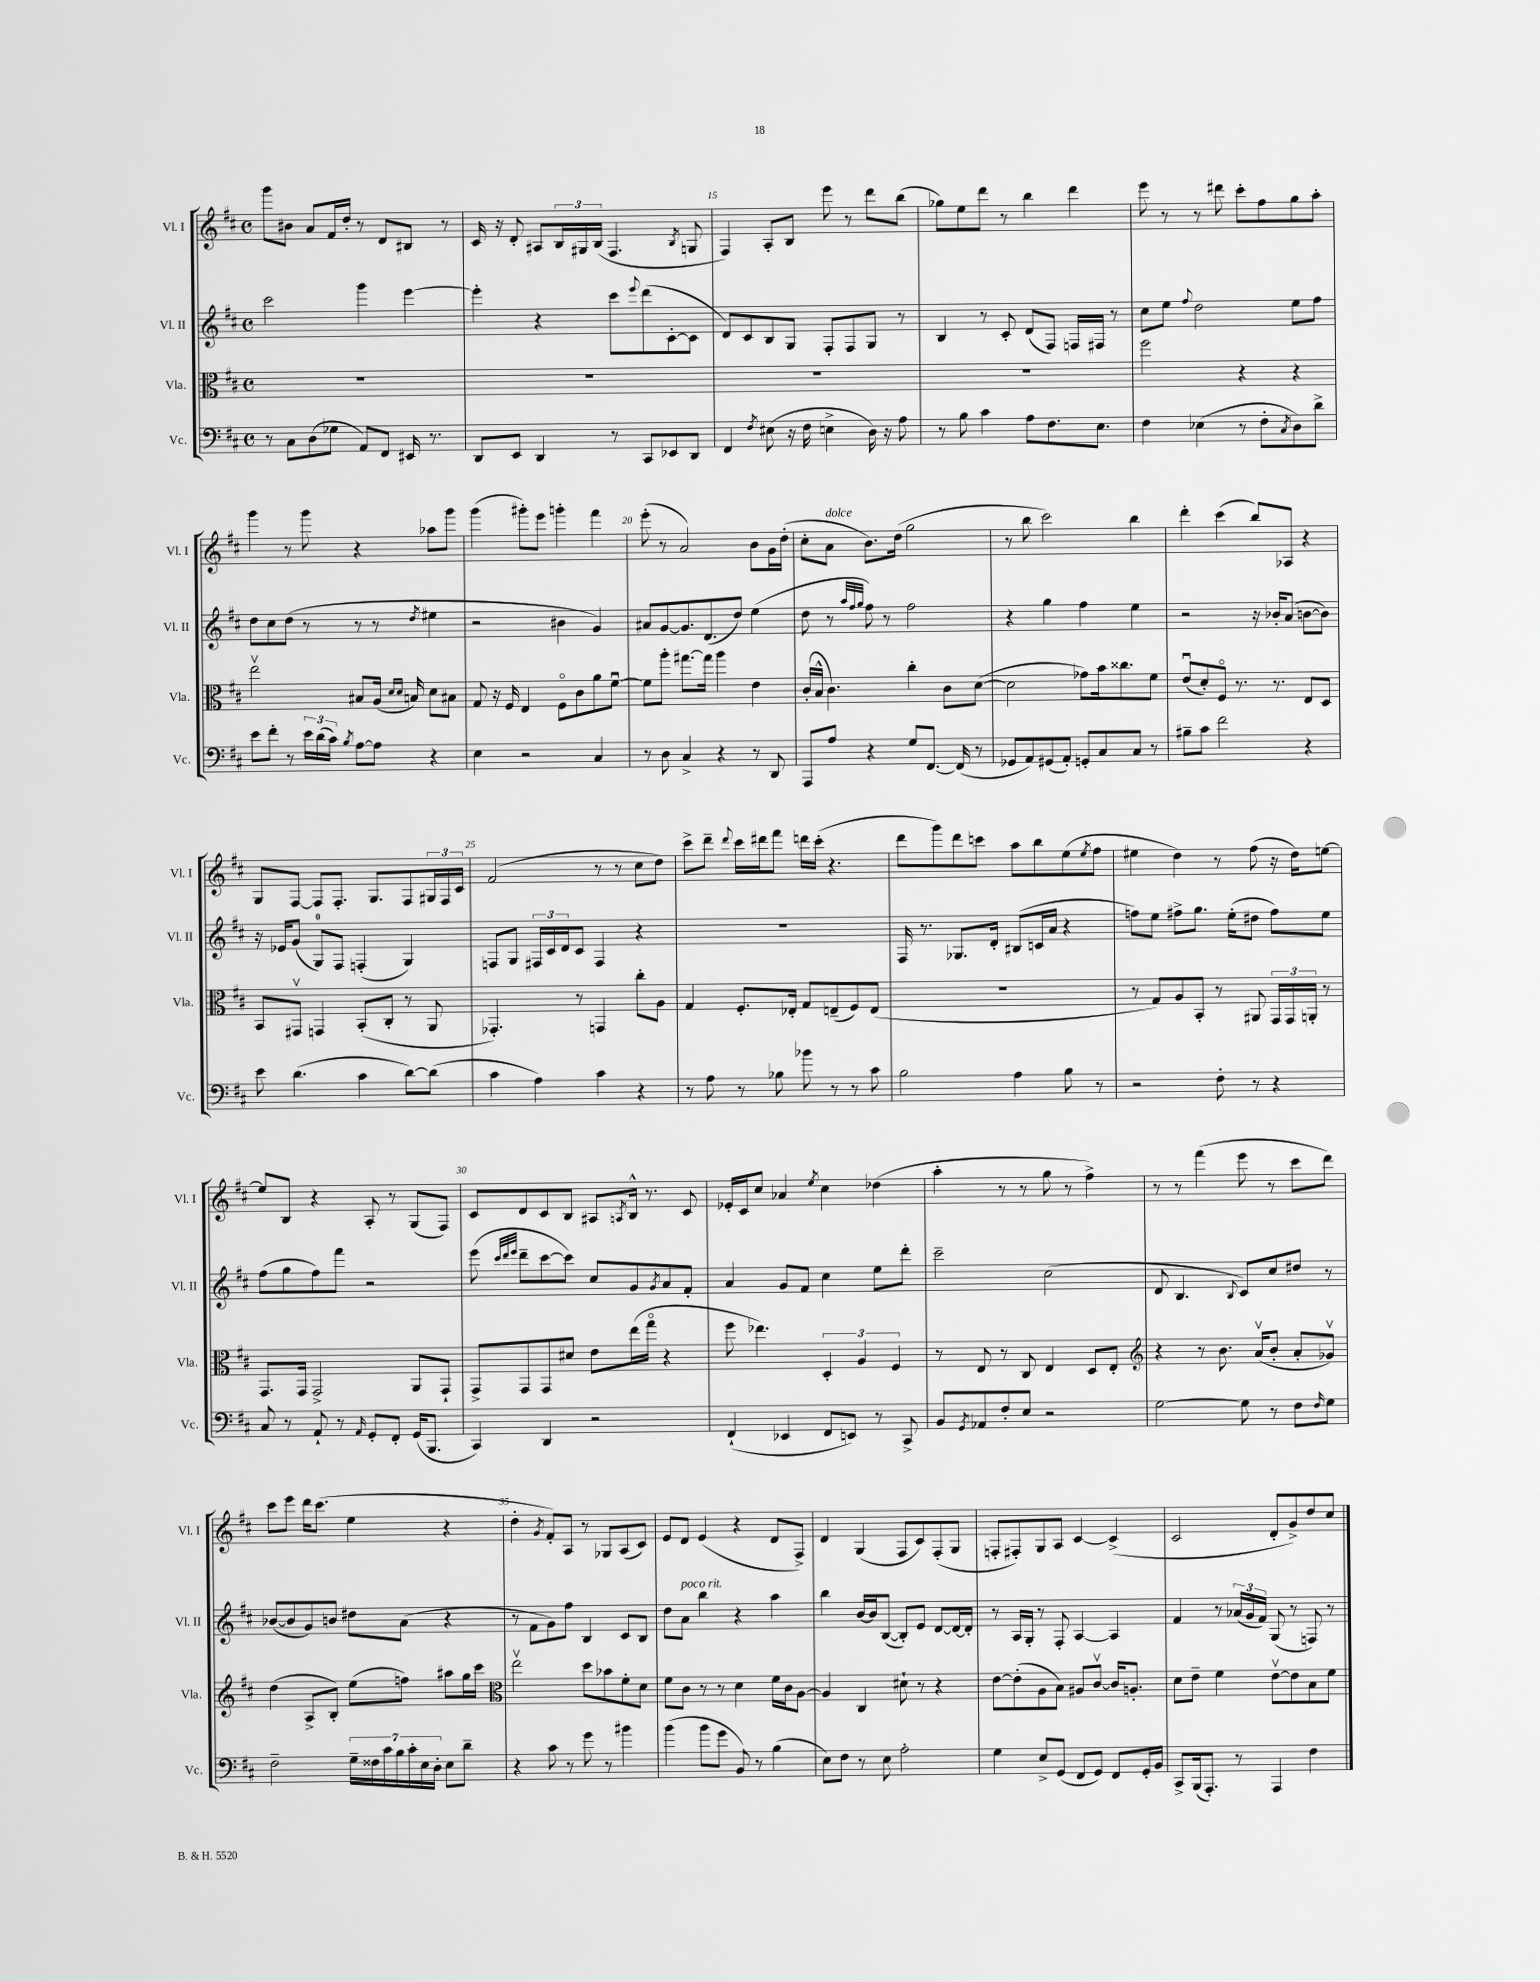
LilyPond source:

<<
\new StaffGroup <<
\new Staff = "s0" \with { instrumentName = "Vl. I" shortInstrumentName = "Vl. I" } {
    \clef treble \key d \major \defaultTimeSignature \time 4/4
    g'''8 bis'8 a'8 fis'16 d''16-. r8 d'8 bis8 r8 |
    cis'16 r16 d'8-. ais8 \tuplet 3/2 { b16 gis16 b16( } fis4. \acciaccatura { b8 } g8 |
    fis4) a8-. b8 e'''8 r8 d'''8 b''8( |
    ges''8) e''8 d'''8 r8 b''4 d'''4 |
    e'''8 r8 r8 dis'''8 cis'''8-. fis''8 g''8 a''8-. |
    g'''4 r8 g'''8 r4 aes''8 g'''8 |
    g'''4( gis'''8-.) e'''8 g'''4-. fis'''4 |
    e'''8-.( r8 a'2) b'8 g'16 d''16-.( |
    cis''8-. a'8^\markup { \italic "dolce" } b'8.) d''16( g''2 |
    r8 b''8 cis'''2) b''4 |
    d'''4-. cis'''4( b''8) aes8 r4 |
    g8 fis8~ fis8 fis8.-. g8. fis8 \tuplet 3/2 { gis16 fis16 cis'16 } |
    fis'2( r8 r8 cis''8 d''8) |
    cis'''8-> d'''8-- \appoggiatura { d'''8 } cis'''16 dis'''16 fis'''8 d'''16 cis'''16-.( r4. |
    d'''8 g'''8) d'''8 c'''8 a''8 b''8 e''8( \acciaccatura { e''8 } fis''8 |
    eis''4 d''4) r8 fis''8( r16 d''16) e''8~ |
    e''8 b8 r4 a8-. r8 g8( fis8) |
    cis'8 d'8 cis'8 b8 ais8 \acciaccatura { a8 } b16-^ r8. cis'8 |
    ees'16-. cis'16 cis''8 aes'4 \acciaccatura { e''8 } cis''4 des''4( |
    a''4-. r8 r8 g''8 r8 fis''4->) |
    r8 r8 fis'''4( e'''8 r8 cis'''8 d'''8) |
    cis'''8 e'''8 d'''16 cis'''8.( e''4 r4 |
    d''4-. \acciaccatura { g'8 } fis'8-.) a8 r8 ges8 a8( cis'8) |
    e'8 d'8 e'4( r4 d'8 fis8->) |
    d'4 g4( fis8 cis'8) fis8-.( g8 |
    f8-. fis8-.) g8 a8 cis'4~ cis'4->( |
    cis'2 d'8-. g'8->) d''8 cis''8 \bar "|." |
}
\new Staff = "s1" \with { instrumentName = "Vl. II" shortInstrumentName = "Vl. II" } {
    \clef treble \key d \major \defaultTimeSignature \time 4/4
    cis'''2 g'''4 e'''4~ |
    e'''4-. r4 cis'''8 \appoggiatura { e'''8 } d'''8( cis'8~-. cis'8 |
    d'8) cis'8 b8 g8 fis8-. fis8 g8 r8 |
    b4 r8 cis'8-. d'8( fis8) f16 fis16 r8 |
    cis''8 e''8 \appoggiatura { fis''8 } d''2 e''8 fis''8 |
    d''8 cis''8 d''8( r8 r8 r8 \acciaccatura { d''8 } eis''4 |
    r2 bis'4 g'4) |
    ais'8 g'8~ g'8. d'8.( d''8) e''4( |
    d''8 r8 \grace { a''32 fis''32 g''32 } fis''8) r8 fis''2 |
    r4 g''4 fis''4 e''4 |
    r2 r16 bes'16-. a'8( b'8~ b'8) |
    r16 ees'16 g'8( g8-0) fis8 f4-.( g4) |
    f8 g8 \tuplet 3/2 { fis16 cis'16 d'16 } cis'8 fis4 r4 |
    R1 |
    fis16 r8. ges8. d'16-. bis8( c'16 a'16 r4 |
    f''8) e''8 fis''8-> g''8. e''16-.( dis''8 fis''8) e''8 |
    fis''8( g''8 fis''8) fis'''8 r2 |
    e'''8( \grace { cis'''32 d'''32 e'''32 } d'''8-- cis'''8~ cis'''8) cis''8 g'8 \acciaccatura { g'8 } a'8 fis'8-. |
    a'4 g'8 fis'8 cis''4 e''8 d'''8-. |
    cis'''2-- cis''2( |
    d'8 b4. \appoggiatura { b8 } cis'8) cis''8 dis''8 r8 |
    bes'8~( bes'8 g'8) b'8 dis''8 a'8( r4 |
    r8 fis'8 g'8) fis''8 b4 cis'8 b8 |
    d''8 a'8^\markup { \italic "poco rit." } b''4 r4 a''4 |
    b''4 b'16~ b'16 b8~( b8-.) e'8 d'8~ d'16~ d'16-. |
    r8 a16 g16-. r8 fis8-. a4~ a4 |
    fis'4 r8 \tuplet 3/2 { aes'16( g'16 fis'16) } g8( r8 f8) r8 \bar "|." |
}
\new Staff = "s2" \with { instrumentName = "Vla." shortInstrumentName = "Vla." } {
    \clef alto \key d \major \defaultTimeSignature \time 4/4
    R1 |
    R1 |
    R1 |
    R1 |
    fis''2 r4 r4 |
    e''2\upbow bis8 a16( \grace { d'16 d'16 } b16) d'8 bis8 |
    g8 r16 fis16 e4 fis8\flageolet cis'8 a'8 fis'8~\downbow |
    fis'8 a''8-. gis''8.~ gis''16 a''4 e'4 |
    cis'16-.( b16-^ cis'4.) cis''4-. cis'8 d'8~( |
    d'2 ges'8) b'16 cisis''8. fis'8 |
    e'8\downbow( d'8-.) fis8\flageolet r8. r8. e8 d8 |
    b,8 gis,8\upbow g,4 b,8-.( cis8-. r8 a,8 |
    ges,4.-.) r8 g,4 cis''8-. a8 |
    g4 fis8.-. ees16-. g8 e8--( fis8) e8( |
    R1 |
    r8 g8) a8 b,8-. r8 ais,8 \tuplet 3/2 { g,16 g,16 a,16-. } r8 |
    g,8. g,16 g,2-> a,8 g,8-! |
    g,8-> g,8 g,8 dis'8 e'8 e''16( g''16\flageolet r4 |
    fis''8 ees''4.) \tuplet 3/2 { d4-. a4 fis4 } |
    r8 e8 r8 cis8 e4 d8 e8-. |
    \clef treble r4 r8 b'8. a'16\upbow( b'8-. a'8-. ges'8\upbow) |
    d''4( a8-> b8-.) e''8( f''8) ais''8 g''16 cis'''16 |
    \clef alto e''2\upbow d''8 bes'8 fis'8-. d'8 |
    fis'8 cis'8 r8 r8 d'4 fis'16 cis'16 a8~ |
    a4 cis4 dis'8-! r8 r4 |
    e'8~ e'8-.( a8 b8) ais8 cis'8~\upbow cis'16 a8.-. |
    d'8 e'8-- fis'4 e'8~\upbow e'8 b8 fis'8 \bar "|." |
}
\new Staff = "s3" \with { instrumentName = "Vc." shortInstrumentName = "Vc." } {
    \clef bass \key d \major \defaultTimeSignature \time 4/4
    r8 cis8 d8( ges8 a,8) fis,8 eis,16 r8. |
    d,8 e,8 d,4 r8 cis,8 ees,8 d,8 |
    fis,4 \acciaccatura { fis8 } eis8( r16 fis16 e4-> d16) r16 a8 |
    r8 b8 cis'4 a8 fis8. e8. |
    fis4 ees4( r8 fis8-. \acciaccatura { cis8 } d8) d'8-> |
    e'8 fis'8-. r8 \tuplet 3/2 { e'16 d'16( cis'16) } \acciaccatura { b8 } a8~ a8 r4 |
    e4 r2 cis4 |
    r8 d8 cis4-> r4 r8 d,8 |
    a,,8 a8 r4 g8 fis,8.~ fis,16( r8 |
    ges,8 a,8) gis,8( a,8-.) g,8-. cis8 cis8 r8 |
    bis8-- cis'8 fis'2 r4 |
    e'8 d'4.( cis'4 d'8~) d'8( |
    cis'4 a4) cis'4 r4 |
    r8 a8 r8 bes8 bes'8 r8 r8 cis'8 |
    b2 a4 b8 r8 |
    r2 fis8-. r8 r4 |
    cis8 r8 a,8-! r8 \grace { a,16 } g,8-. fis,8-. g,16( b,,8. |
    cis,4) d,4 r2 |
    fis,4-!( ees,4 fis,8 e,8) r8 cis,8-> |
    b,8 \acciaccatura { g,8 } aes,8 fis8-. e8 r2 |
    g2~ g8 r8 fis8 \grace { fis16 } g8 |
    fis2-- \tuplet 7/4 { g16-- fisis16 cis'16 b16 cis'16-. e16 d16-. } e8 d'8-- |
    r4 cis'8 r8 g'8 r8 bis'4 |
    b'4( b'8 g'8 b,8) r8 b4( |
    e8) fis8 r8 e8 a2-. |
    g4 e8-> g,8( fis,8 g,8) fis,8 g,16-. b,16 |
    cis,8-> b,,16( a,,8.-.) r8 a,,4 fis4 \bar "|." |
}
>>
>>
\layout { \context { \Score currentBarNumber = #13 \override BarNumber.break-visibility = ##(#f #t #t) barNumberVisibility = #(every-nth-bar-number-visible 5) } }
